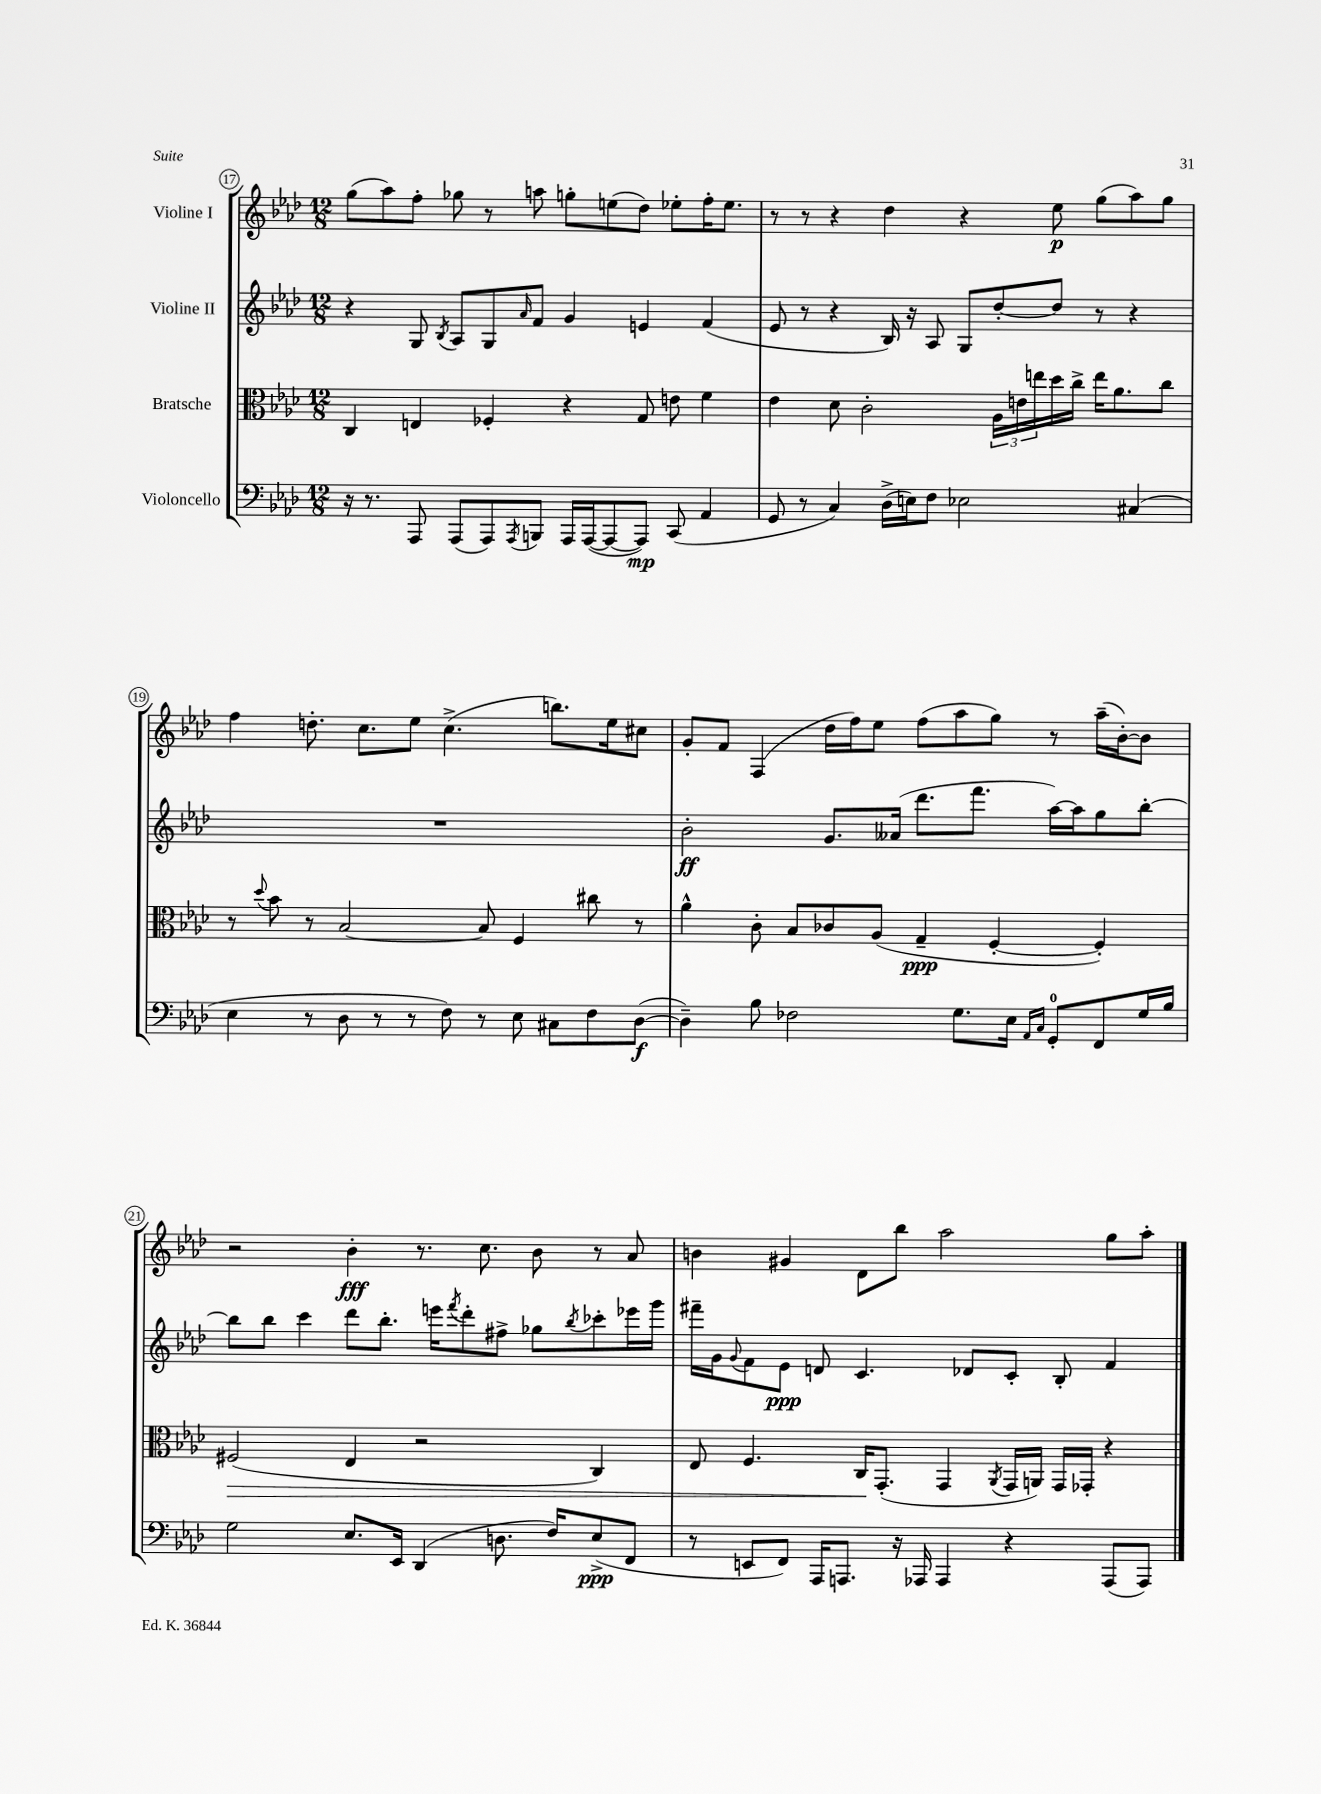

**kern	**kern	**kern	**kern
*staff4	*staff3	*staff2	*staff1
*clefF4	*clefC3	*clefG2	*clefG2
*k[b-e-a-d-]	*k[b-e-a-d-]	*k[b-e-a-d-]	*k[b-e-a-d-]
*M12/8	*M12/8	*M12/8	*M12/8
16r	4C	4r	(8gg
8.r	.	.	.
.	.	.	8aa-)
8AAA-	4E	8G	8ff'
.	.	8qB-	.
(8AAA-	.	8A-	8gg-
8AAA-)	4F-'	8G	8r
8qAAA-	.	16qqa-	.
8BBB	.	8f	8aa
16AAA-	4r	4g	8gg'
([16AAA-	.	.	.
8AAA-_	.	.	(8ee
8AAA-])	8G	4e	8dd-)
(8CC	8e	.	8ee-'
4AA-	4f	(4f	16ff'
.	.	.	8.ee-
=	=	=	=
8GG	4e-	8e-	8r
8r	.	8r	8r
4C)	8d-	4r	4r
.	2c'	.	.
(16D-^	.	16B-)	4dd-
16E)	.	16r	.
8F	.	8A-	.
2E-	.	8G	4r
.	24A-	[8dd-'	.
.	24e	.	.
.	24ee	.	.
.	16dd-	8dd-]	8ee-
.	16cc^	.	.
.	16ee	8r	(8gg
.	8.a-	.	.
(4C#	.	4r	8aa-)
.	8cc	.	8gg
=	=	=	=
4E-	8r	1.r	4ff
.	8qqdd-	.	.
.	8b-	.	.
8r	8r	.	8.dd'
8D-	[2B-	.	.
.	.	.	8.cc
8r	.	.	.
8r	.	.	8ee-
8F)	.	.	(4.cc^
8r	8B-]	.	.
8E-	4F	.	.
8C#	.	.	8.bb)
8F	8cc#	.	.
.	.	.	16ee-
([8D-	8r	.	8cc#
=	=	=	=
4D-~])	4a-^^	2b-'	8g'
.	.	.	8f
8B-	8c'	.	(4F
2F-	8B-	.	.
.	8c-	8.g	16dd-
.	.	.	16ff)
.	(8A-	.	8ee-
.	.	(16a--	.
.	4G~	8.ddd-	(8ff
8.G	.	.	8aa-
.	.	8.fff	.
.	[4F'	.	8gg)
16E-	.	.	.
16qqAA-	.	.	.
16qqC	.	.	.
8GG'	.	[16aa-)	8r
.	.	16aa-]	.
8FF	4F'])	8gg	(16aa-~
.	.	.	[16b-')
16G	.	[8bb-'	8b-]
16B-	.	.	.
=	=	=	=
2G	(2F#	8bb-]	2r
.	.	8bb-	.
.	.	4ccc	.
8.E-	4E-	8ddd-	4b-'
.	.	8.bb-'	.
16EE-	.	.	.
(4DD-	2r	.	8.r
.	.	16eee	.
.	.	8qfff	.
.	.	8ddd-'	.
.	.	.	8.cc
8.D	.	8ff#^	.
.	.	8gg-	8b-
16F)	.	.	.
.	.	8qbb-	.
(8E-^	4C)	8ccc-'	8r
8FF	.	16eee-	8a-
.	.	16ggg	.
=	=	=	=
8r	8E-	16fff#~	4b
.	.	16g	.
.	.	8qqg	.
8EE	4.F	8f	.
8FF)	.	8e-	4g#
16AAA-	.	8d	.
8.AAA	.	.	.
.	16C	4.c	8d-
.	(8.GG'	.	.
16r	.	.	8bb-
16AAA-	.	.	.
4AAA-	4GG	.	2aa-
.	.	8d-	.
.	8qAA-	.	.
4r	16GG	8c'	.
.	16AA)	.	.
.	16GG	8B-'	.
.	16GG-'	.	.
(8AAA-	4r	4f	8gg
8AAA-)	.	.	8aa-'
==	==	==	==
*-	*-	*-	*-
